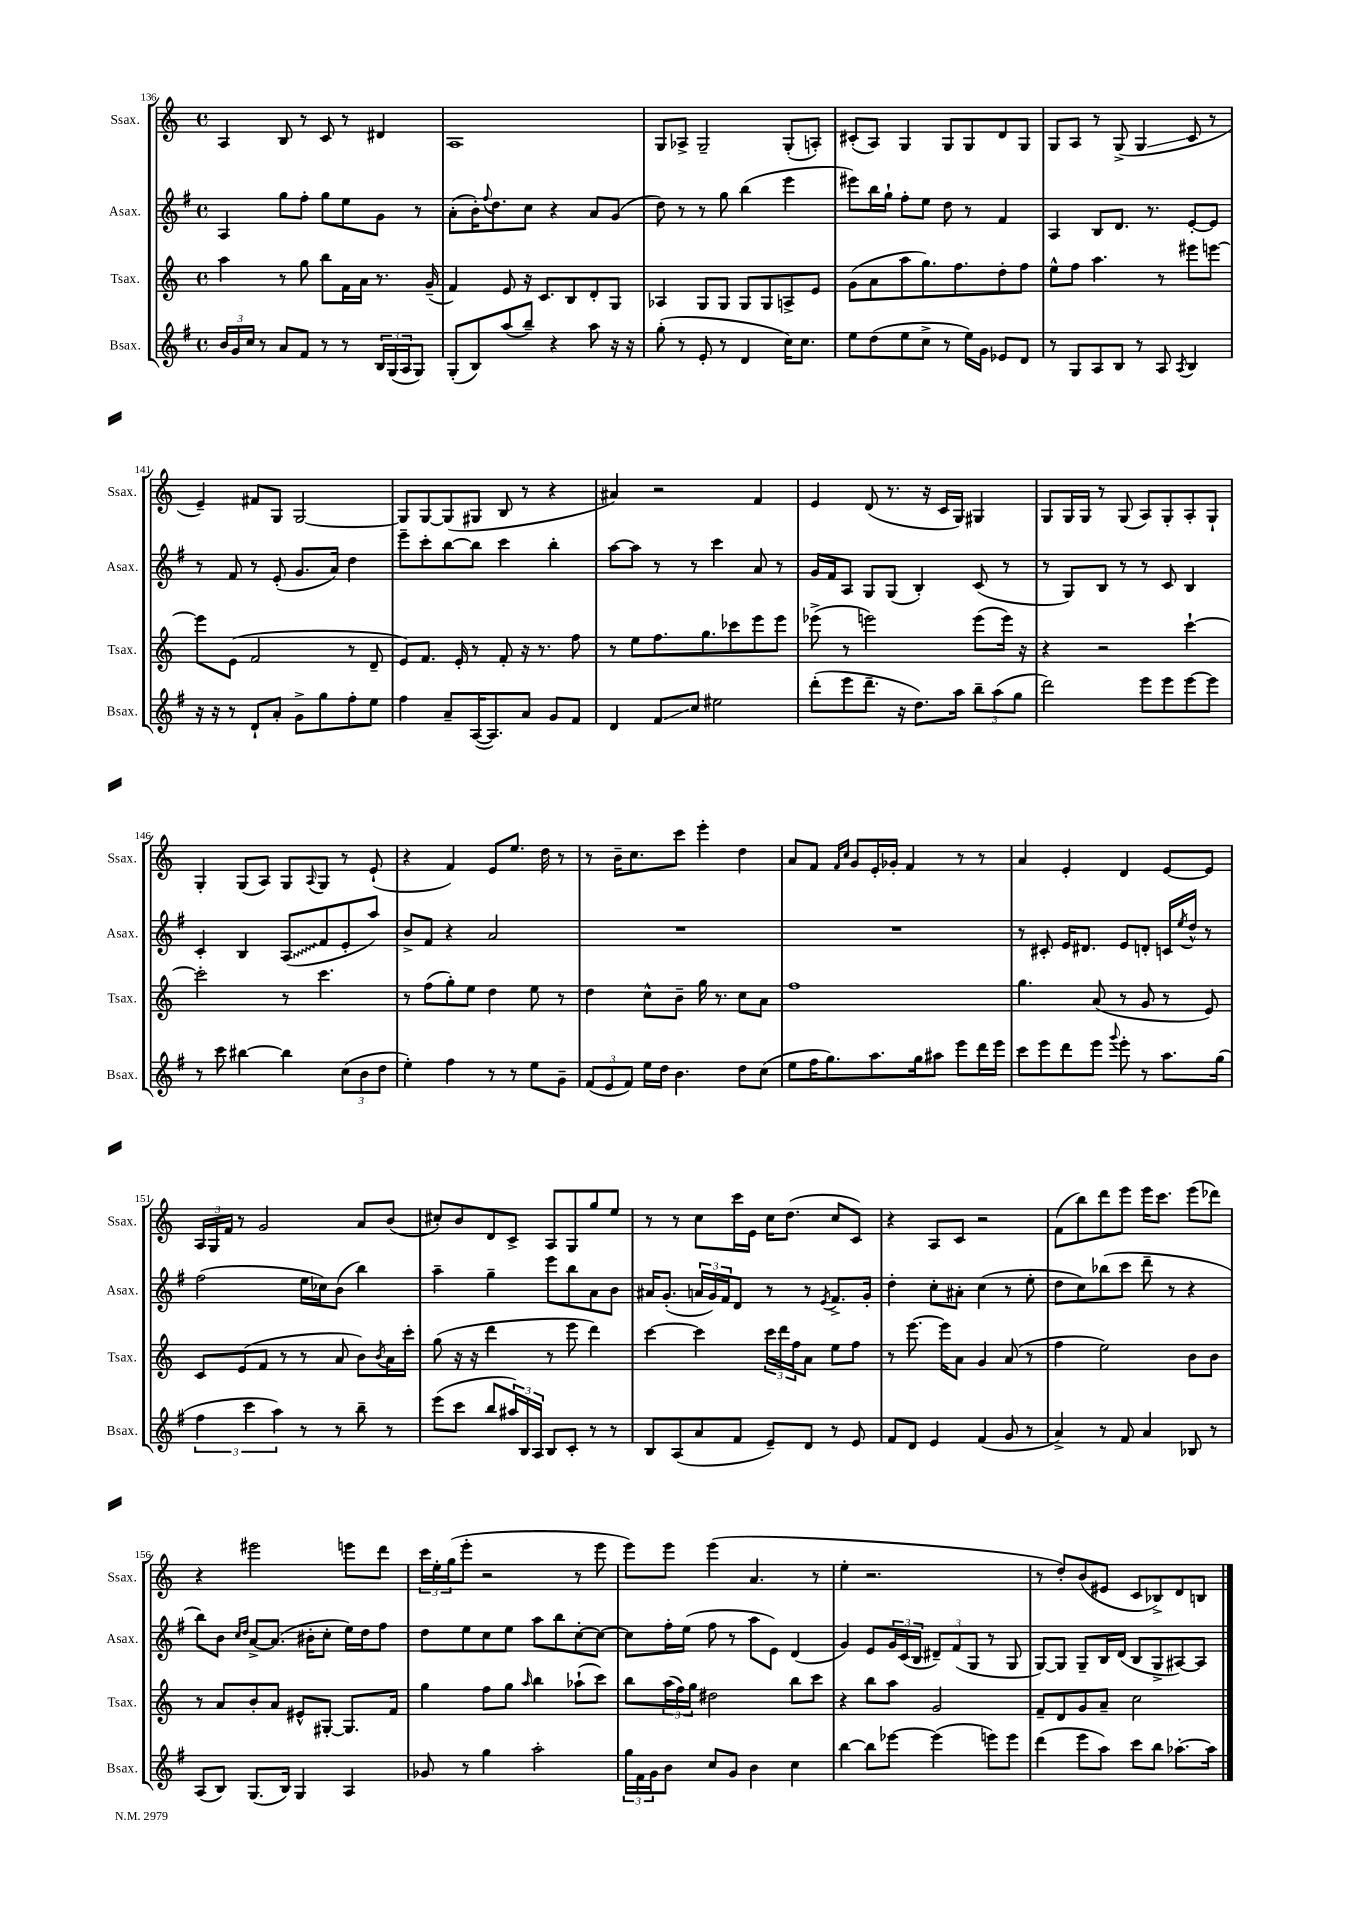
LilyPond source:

<<
\new StaffGroup <<
\new Staff = "s0" \with { instrumentName = "Ssax." shortInstrumentName = "Ssax." } {
    \clef treble \key c \major \defaultTimeSignature \time 4/4
    a4 b8 r8 c'8 r8 dis'4 |
    a1 |
    g8 aes8-> g2-- g8-.( a8-.) |
    cis'8-.( a8) g4 g8 g8 d'8 g8 |
    g8 a8 r8 g8->( g4\glissando c'8 r8 |
    e'4--) fis'8 g8 g2~ |
    g8 g8~ g8( gis8 b8 r8 r4 |
    ais'4) r2 f'4 |
    e'4 d'8( r8. r16 c'16 g16) gis4 |
    g8 g16 g16 r8 g8( a8) g8-. a8-. g8-! |
    g4-. g8( a8) g8 \appoggiatura { a8 } g8 r8 e'8-!( |
    r4 f'4) e'8 e''8. d''16 r8 |
    r8 b'16-- c''8. c'''8 e'''4-. d''4 |
    a'8 f'8 \grace { f'16 c''16 } g'8 e'16-. ges'16-. f'4 r8 r8 |
    a'4 e'4-. d'4 e'8~ e'8 |
    \tuplet 3/2 { a16 g16 f'16 } r8 g'2 a'8 b'8( |
    cis''8-.) b'8 d'8 c'8-> a8 g8 g''8 e''8 |
    r8 r8 c''8 c'''16 e'16 c''16 d''8.( c''8 c'8) |
    r4 a8 c'8 r2 |
    f'8( b''8) d'''8 e'''8 e'''16 c'''8. e'''8( des'''8) |
    r4 eis'''2 e'''8 d'''8 |
    \tuplet 3/2 { c'''16 e''16-. g''16( } e'''8-. r2 r8 e'''8 |
    e'''8) e'''8 e'''4( a'4. r8 |
    e''4-. r2. |
    r8 d''8-.) b'8( eis'8 c'8 bes8->) d'8 b8 \bar "|." |
}
\new Staff = "s1" \with { instrumentName = "Asax." shortInstrumentName = "Asax." } {
    \clef treble \key g \major \defaultTimeSignature \time 4/4
    a4 g''8 fis''8-. g''8 e''8 g'8 r8 |
    a'8-.( b'16-.) \appoggiatura { fis''8 } d''8. c''8 r4 a'8 g'8( |
    d''8) r8 r8 g''8 b''4( e'''4 |
    eis'''8) b''16 g''16-! fis''8-. e''8 d''8 r8 fis'4 |
    a4 b8 d'8. r8. e'8~-. e'8 |
    r8 fis'8 r8 e'8-.( g'8. a'16) d''4 |
    e'''8-- c'''8-. b''8~ b''8 c'''4 b''4-. |
    a''8~ a''8 r8 r8 c'''4 a'8 r8 |
    g'16 fis'16 a8 g8 g8( b4-.) c'8( r8 |
    r8 g8) b8 r8 r8 c'8 b4 |
    c'4-. b4 \once \override Glissando.style = #'zigzag a8\glissando( fis'8 e'8-. a''8) |
    b'8-> fis'8 r4 a'2 |
    R1 |
    R1 |
    r8 cis'8-. e'16 dis'8. e'8 d'8-. c'16 \acciaccatura { e''8 } d''16-^ r8 |
    fis''2( e''16 ces''16) b'8( b''4) |
    a''4-- g''4-- e'''8 b''8 a'8 b'8 |
    ais'16 g'8.-.( \tuplet 3/2 { a'16 g'16) fis'16 } d'8 r8 r8 \acciaccatura { e'8 } fis'8.-> g'16-. |
    d''4-. c''8-. ais'8-. c''4( r8 e''8-. |
    d''8 c''8) bes''8( c'''8 d'''8-- r8 r4 |
    b''8) b'8 \grace { c''16 d''16 } a'8~-> a'8.( bis'16-. c''8-. e''16) d''16 fis''8 |
    d''8 e''8 c''8 e''8 a''8 b''8 c''8~-. c''8~ |
    c''8 fis''16-. e''16( fis''8 r8 a''8 e'8) d'4( |
    g'4) e'8 \tuplet 3/2 { g'16 c'16( b16 } \tuplet 3/2 { dis'8--) fis'8( g8 } r8 g8 |
    g8~) g8 g8-- b16 d'16( b8 g8-> ais8~) ais8 \bar "|." |
}
\new Staff = "s2" \with { instrumentName = "Tsax." shortInstrumentName = "Tsax." } {
    \clef treble \key c \major \defaultTimeSignature \time 4/4
    a''4 r8 g''8 b''8 f'16 a'16 r8. g'16--( |
    f'4) e'8 r16 c'8. b8 d'8-. g8 |
    aes4 g8 g8 g8 g8 a8-> e'8 |
    g'8( a'8 a''8 g''8.) f''8. d''8-. f''8 |
    e''8-^ f''8 a''4. r8 eis'''8 e'''8~ |
    e'''8 e'8( f'2 r8 d'8-- |
    e'8) f'8. e'16-. r8 f'8-. r16 r8. f''8 |
    r8 e''8 f''8. g''8. ces'''8 e'''8 e'''8 |
    ees'''8->( r8 e'''2) e'''8( e'''16) r16 |
    r4 r2 c'''4~-! |
    c'''2-. r8 c'''4. |
    r8 f''8( g''8-.) e''8 d''4 e''8 r8 |
    d''4 c''8-^ b'8-- g''16 r8. c''8 a'8 |
    f''1 |
    g''4. a'8( r8 g'8 r8 e'8) |
    c'8 e'8( f'8 r8 r8 a'8 b'8) \acciaccatura { b'8 } a'16 c'''16-. |
    g''8( r16 r16 d'''4 r8 e'''8 d'''4) |
    c'''4~ c'''4 \tuplet 3/2 { c'''16 d'''16 f''16 } a'8 e''8 f''8 |
    r8 e'''8.~ e'''16 a'8 g'4 a'8( r8 |
    f''4 e''2) b'8 b'8 |
    r8 a'8 b'8-. a'8 eis'8-^ gis8~-. gis8. f'16 |
    g''4 f''8 g''8 \grace { a''16 } b''4 aes''8-!( c'''8) |
    b''8 \tuplet 3/2 { a''16( f''16) g''16 } dis''2 b''8 c'''8 |
    r4 b''8 a''8 g'2 |
    f'8-- d'8 g'8 a'8-- c''2 \bar "|." |
}
\new Staff = "s3" \with { instrumentName = "Bsax." shortInstrumentName = "Bsax." } {
    \clef treble \key g \major \defaultTimeSignature \time 4/4
    \tuplet 3/2 { b'16 g'16 c''16 } r8 a'8 fis'8 r8 r8 \tuplet 3/2 { b16 g16( a16 } g8) |
    g8-.( b8) a''8( b''8--) r4 a''8 r16 r16 |
    g''8-.( r8 e'8-. r8 d'4 c''16) c''8. |
    e''8 d''8( e''8 c''8-> r8 e''16) g'16 ees'8 d'8 |
    r8 g8 a8 b8 r8 a8 \acciaccatura { a8 } b4 |
    r16 r16 r8 d'8-! a'8-. g'8-> g''8 fis''8-. e''8 |
    fis''4 a'8-- a16~( a8.) a'8 g'8 fis'8 |
    d'4 fis'8\glissando c''8 eis''2 |
    d'''8-.( e'''8 d'''8.-- r16 d''8.) a''16 \tuplet 3/2 { b''8-- a''8( g''8 } |
    d'''2) e'''8 e'''8 e'''8~ e'''8 |
    r8 c'''8 bis''4~ bis''4 \tuplet 3/2 { c''8( b'8 d''8 } |
    e''4-.) fis''4 r8 r8 e''8 g'8-- |
    \tuplet 3/2 { fis'8( e'8 fis'8) } e''16 d''16 b'4. d''8 c''8( |
    e''8 fis''16 g''8.) a''8. g''16 ais''8 e'''8 d'''16 e'''16 |
    c'''8 e'''8 d'''8 e'''8 \appoggiatura { g'''8 } e'''8-. r8 a''8. g''16( |
    \tuplet 3/2 { fis''4 c'''4 a''4) } r8 r8 b''8-- r8 |
    e'''8( c'''8 b''8 \tuplet 3/2 { ais''16) b16 a16 } b8 c'8-. r8 r8 |
    b8 a8( a'8 fis'8 e'8--) d'8 r8 e'8 |
    fis'8 d'8 e'4 fis'4( g'8 r8 |
    a'4->) r8 fis'8 a'4 bes8 r8 |
    a8( b8) g8.( b16) g4 a4 |
    ges'8 r8 g''4 a''2-. |
    \tuplet 3/2 { g''16 fis'16 g'16 } b'8 c''8 g'8 b'4 c''4 |
    b''4~ b''8 ees'''8~ ees'''4( e'''8) e'''8 |
    d'''4( e'''8 a''8) c'''8 b''8 aes''8.~-. aes''16 \bar "|." |
}
>>
>>
\layout { \context { \Score currentBarNumber = #136 } }
